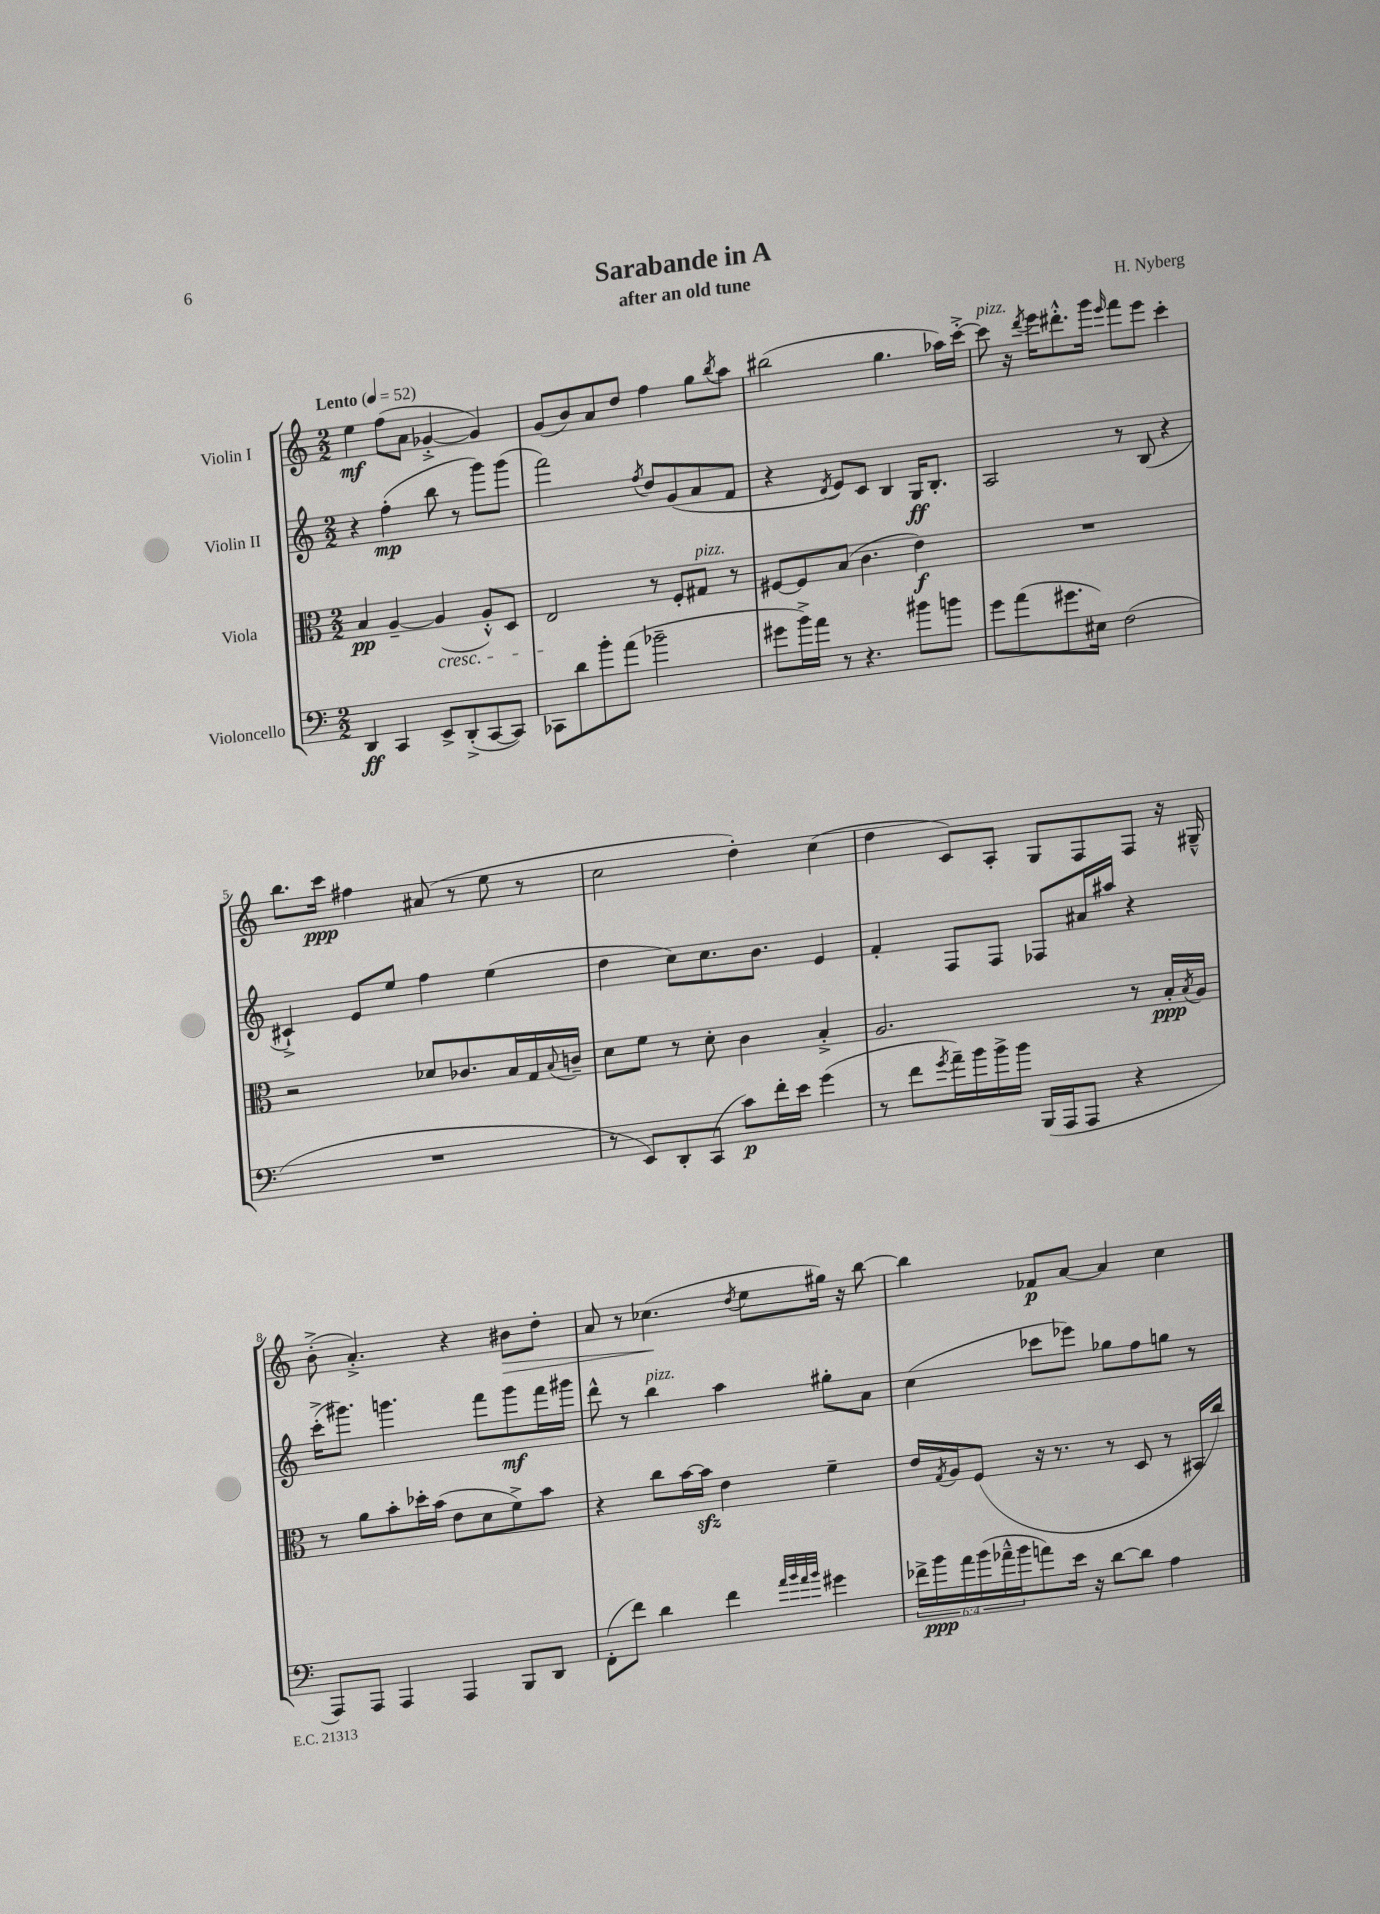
\header { title = "Sarabande in A" composer = "H. Nyberg" subtitle = "after an old tune" }
<<
\new StaffGroup <<
\new Staff = "s0" \with { instrumentName = "Violin I" } {
    \clef treble \key c \major \numericTimeSignature \time 2/2 \tempo "Lento" 4 = 52
    e''4\mf f''8( a'8 ges'4~-.-> ges'4) |
    g'8( b'8) a'8 d''8 f''4 g''8 \acciaccatura { b''8 } a''8 |
    bis''2( g''4. aes''16) c'''16~-.-> |
    c'''8^\markup { \italic "pizz." } r16 \acciaccatura { d'''8 } e'''16 dis'''8.-.-^ g'''16 \grace { e'''16 } f'''8 e'''8 c'''4-. |
    b''8. c'''16\ppp fis''4 ais'8( r8 e''8 r8 |
    c''2 d''4-.) c''4( |
    d''4 c'8) a8-. g8 f8 f8 r16 gis16---^ |
    b'8-.->( a'4.-.->) r4 bis'8\> d''8-. |
    a'8 r8 ces''4.\!( \acciaccatura { d''8 } e''8 gis''16) r16 b''8~ |
    b''4 fes'8\p a'8~ a'4 c''4 \bar "|." |
}
\new Staff = "s1" \with { instrumentName = "Violin II" } {
    \clef treble \key c \major \numericTimeSignature \time 2/2
    r4 f''4-.\mp( b''8 r8 g'''8) g'''8( |
    f'''2) \acciaccatura { f''8 } d''8 g'8( a'8 f'8 |
    r4 \acciaccatura { d'8 } e'8) c'8 b4 g16\ff b8.-. |
    a2 r8 b8( r4 |
    cis'4-!->) e'8 e''8 f''4 e''4( |
    d''4 c''8) c''8. b'8. e'4 |
    f'4-. f8 f8 fes8 ais'16 ais''16 r4 |
    c'''16-.->( gis'''8.) g'''4. f'''8 g'''8\mf f'''16 gis'''16 |
    d'''8-^ r8 b''4^\markup { \italic "pizz." } a''4 gis''8-. a'8 |
    c''4( ces'''8 ees'''8) ges''8 f''8 g''8 r8 \bar "|." |
}
\new Staff = "s2" \with { instrumentName = "Viola" } {
    \clef alto \key c \major \numericTimeSignature \time 2/2
    b4\pp a4~-- a4\cresc( a8-.-^) d8 |
    e2\! r8 f8-. gis8^\markup { \italic "pizz." } r8 |
    fis8~ fis8 b8( c'4. e'4\f) |
    R1 |
    r2 des'8 ces'8. b16 g16 \appoggiatura { b8 } c'16-- |
    d'8 f'8 r8 d'8-. c'4 b4-.-> |
    a2. r8 b16-.\ppp \acciaccatura { b8 } a16 |
    r8 a'8 b'8-. des''16-. b'16( e'8 d'8 f'8->) b'8 |
    r4 c''8 b'16~ b'16\sfz e'4 f'4-- |
    e'16 \acciaccatura { g8 } a16 f8( r16 r8. r8 d8 r8 bis,16 c''16) \bar "|." |
}
\new Staff = "s3" \with { instrumentName = "Violoncello" } {
    \clef bass \key c \major \numericTimeSignature \time 2/2 \override Staff.TupletNumber.text = #tuplet-number::calc-fraction-text
    d,4\ff c,4 e,8-> d,8-.->( c,8~ c,8) |
    ces,8 d'8 b'8-. a'8( bes'2-- |
    gis'8 b'16->) a'16 r8 r4. bis'8 b'8 |
    g'8 a'8( gis'8. eis16) f2( |
    R1 |
    r8 e,8) d,8-. c,8( c'8\p) f'16-. e'16 g'4( |
    r8 f'8 \acciaccatura { g'8 } a'16--) b'16 b'16-> b'16 b,,16( a,,16 a,,8 r4 |
    a,,8) a,,8 a,,4 a,,4 b,,8 d,8 |
    f,8-.( f'8) d'4 f'4 \grace { a'32 b'32 a'32 b'32 } gis'4 |
    \tuplet 6/4 { fes'16-> b'16\ppp a'16 b'16( aes'16---^ b'16 } a'8) e'16 r16 d'8~ d'8 a4 \bar "|." |
}
>>
>>
